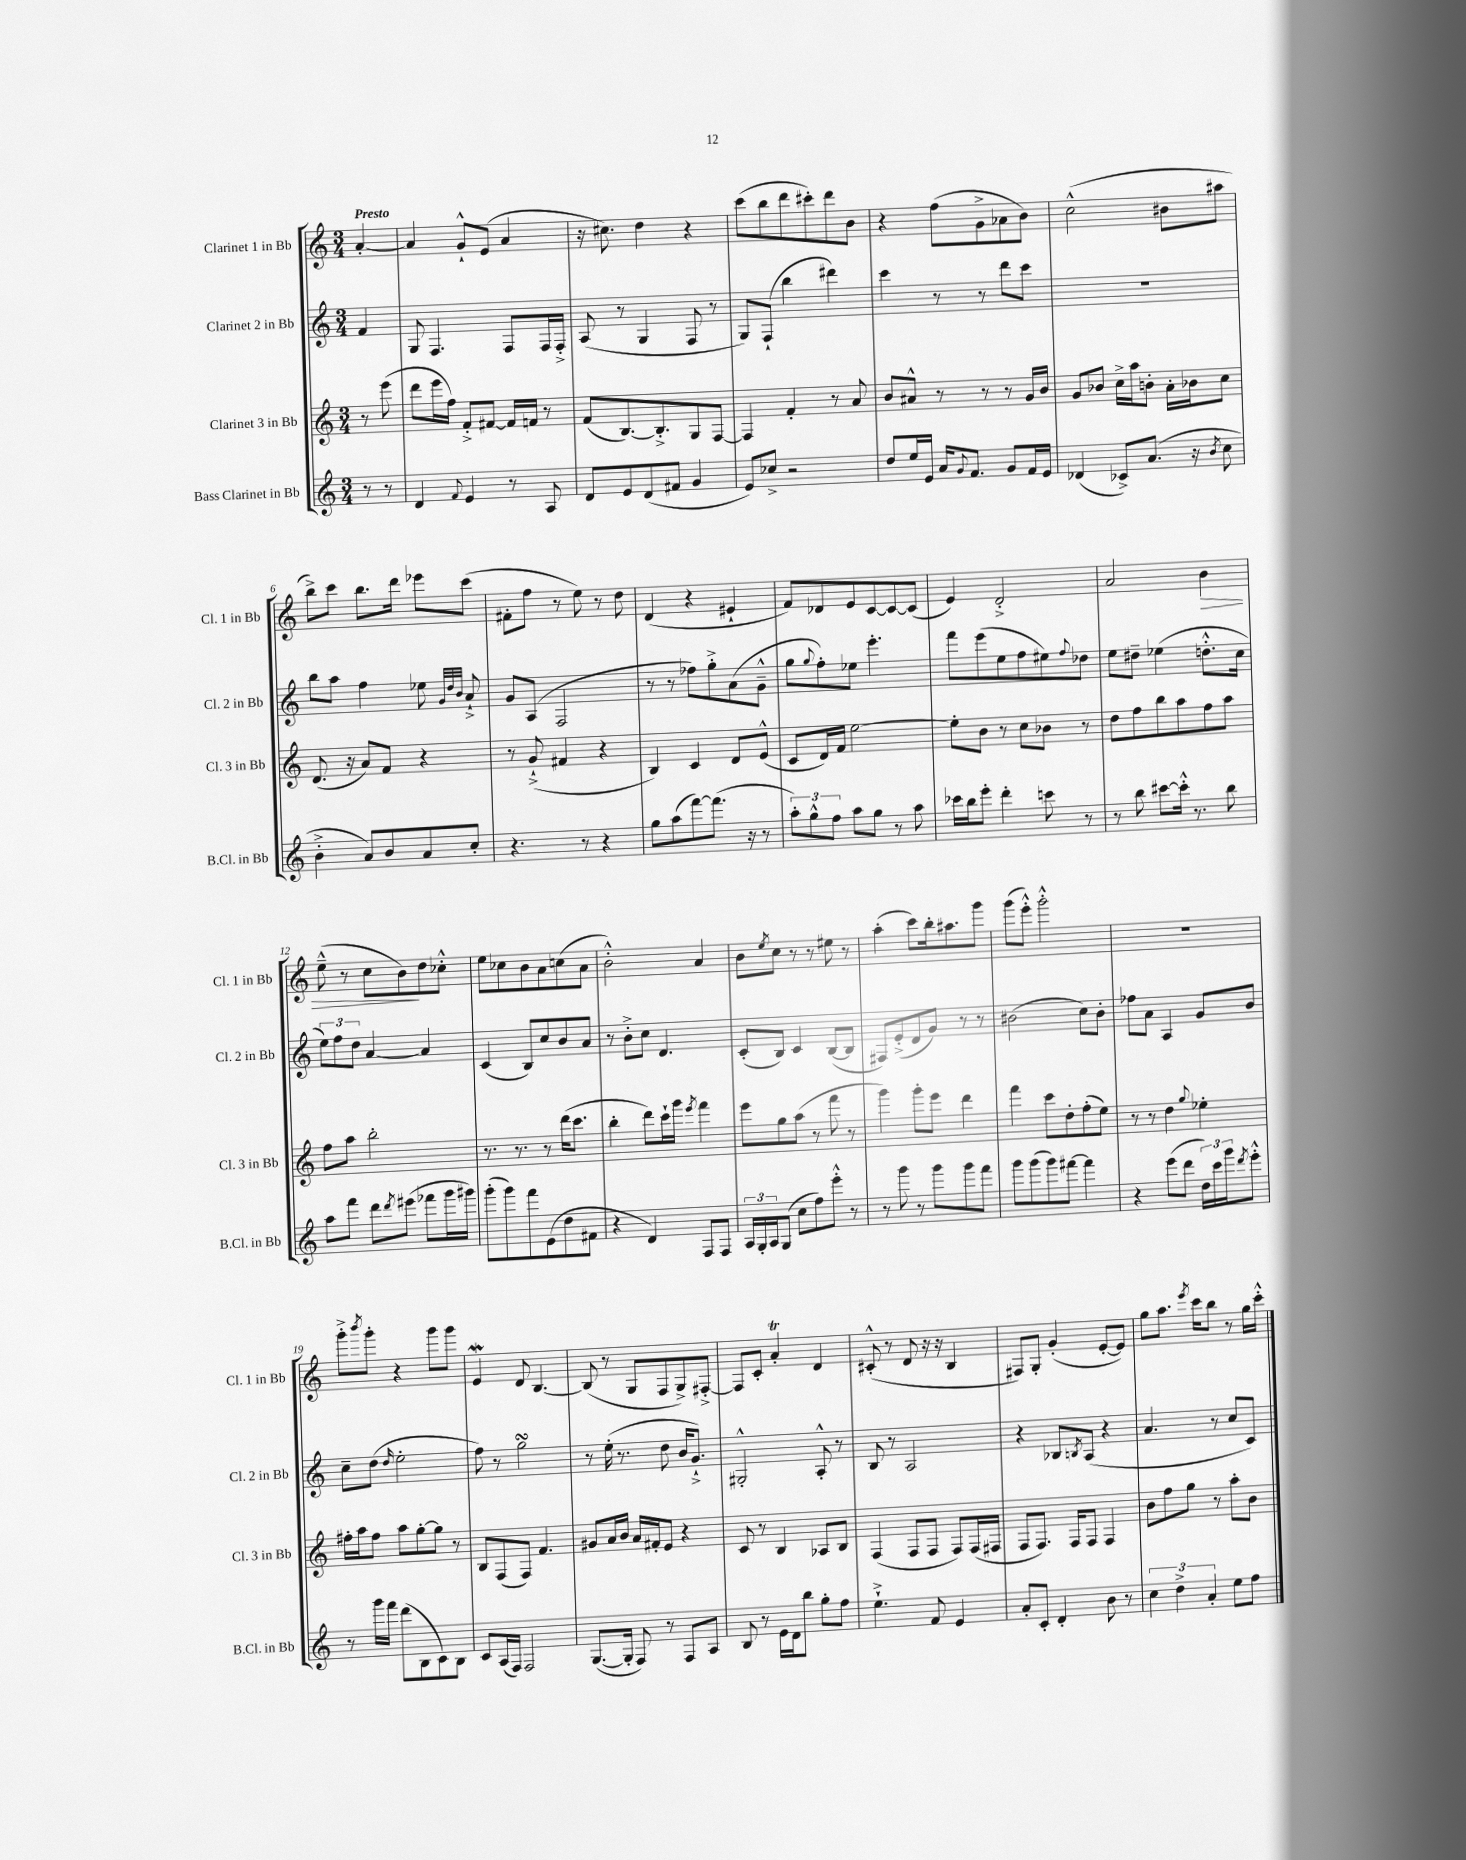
<<
\new StaffGroup <<
\new Staff = "s0" \with { instrumentName = "Clarinet 1 in Bb" shortInstrumentName = "Cl. 1 in Bb" } {
    \clef treble \key c \major \numericTimeSignature \time 3/4 \partial 4 \tempo "Presto"
    a'4~-. |
    a'4 g'8-!-^ e'8( a'4 |
    r16 cis''8.) d''4 r4 |
    c'''8( b''8 d'''8 cis'''8-.) d'''8 b'8 |
    r4 f''8( g'8-> aes'8 b'8) |
    c''2-^( bis'8 ais''8 |
    b''8->) c'''8 b''8. d'''16 ees'''8 c'''8( |
    fis'8-. f''8 r8 e''8) r8 d''8 |
    d'4( r4 eis'4-! |
    f'8) des'8 e'8 c'8~ c'8~ c'8( |
    e'4) d'2-.-> |
    a'2 b'4\> |
    e''8---^( r8 c''8 b'8\!) d''8 ces''8-.-^ |
    e''8 ces''8 b'8 a'8 c''8( a'8 |
    b'2-.-^) a'4 |
    b'8 \acciaccatura { e''8 } c''8 r8 r8 eis''8 r8 |
    a''4-.( c'''8) b''16-. ais''8. g'''8 |
    g'''8( e'''8-.-^) g'''2-.-^ |
    R2. |
    g'''8-.-> \acciaccatura { b'''8 } g'''8-. r4 g'''8 g'''8 |
    e'4\mordent d'8 b4.~ |
    b8( r8 g8 f8 g8->) fis8~-.-> |
    fis8 c'8-. a'4-.\trill d'4 |
    cis'8-.-^( r8 d'8 r16 r16 b4 |
    fis8) g8-. g'4-.( e'8~-. e'8) |
    g''8 a''8. \acciaccatura { e'''8 } c'''16 b''8 r8 g''16 c'''16-.-^ \bar "|." |
}
\new Staff = "s1" \with { instrumentName = "Clarinet 2 in Bb" shortInstrumentName = "Cl. 2 in Bb" } {
    \clef treble \key c \major \numericTimeSignature \time 3/4 \partial 4
    f'4 |
    g8 f4. f8 f16 f16-.-> |
    a8( r8 g4 f8 r8 |
    g8) f8-!( b''4 dis'''4) |
    c'''4 r8 r8 d'''8 c'''8 |
    R2. |
    b''8 a''8 f''4 ees''8 \grace { g'32 d''32 b'32 } a'8-!-> |
    g'8 a8( f2 |
    r8 r8 fes''8) g''8-.-> a'8( g'8---^ |
    g''8 \appoggiatura { g''8 } f''8-.) ees''8 e'''4.-. |
    f'''8 e'''8( e''8 f''8 eis''8) \appoggiatura { f''8 } des''8 |
    e''8 dis''8-- ees''4( d''8.-.-^ c''16 |
    \tuplet 3/2 { e''8) f''8 d''8 } a'4~ a'4 |
    c'4( b8) c''8 b'8 a'8 |
    r8 b'8-.-> c''8 d'4. |
    c'8-.( b8) c'4 b8~( b8 |
    fis8) e'8-.->( d'8 g'8) r8 r8 |
    bis'2( c''8) bis'8-. |
    fes''8 a'8 a4 g'8 b'8 |
    c''8-- d''8( \grace { d''16 } e''2-. |
    f''8) r8 g''2\turn |
    r8 e''16-.( r8. d''8 b'16 g'8.-!->) |
    gis2-.-^ a8-.-^ r8 |
    b8 r8 a2 |
    r4 bes8 \acciaccatura { b8 } a8( r4 |
    a'4. r8 c''8 c'8) \bar "|." |
}
\new Staff = "s2" \with { instrumentName = "Clarinet 3 in Bb" shortInstrumentName = "Cl. 3 in Bb" } {
    \clef treble \key c \major \numericTimeSignature \time 3/4 \partial 4
    r8 e'''8( |
    d'''8 e'''16 f''16) f'8-.-> fis'8~ fis'16 f'16 r8 |
    f'8( b8.~) b8.-.-> g8 f8~ |
    f4 f'4-. r8 a'8 |
    b'8 ais'8-^ r8 r8 r8 g'16 b'16 |
    g'8 bes'8 c''16-> a''16 b'8-. a'16-. bes'16 c''8 |
    d'8.( r16 a'8) f'8 r4 |
    r8 g'8-!->( fis'4 r4 |
    b4) c'4 d'8 e'8-^( |
    c'8 d'16) f'16 e''2~ |
    e''8-. b'8 r8 c''8 bes'8 r8 |
    d''8 f''8 b''8 a''8 f''8 a''8 |
    f''8 a''8 b''2-. |
    r8. r8. r8 d'''16( c'''8. |
    b''4-. d'''8) c'''16-! g'''16 \acciaccatura { e'''8 } f'''4 |
    e'''8 g''8 a''8( r8 f'''8 r8 |
    g'''4) g'''8-. e'''8 d'''4 |
    f'''4 c'''8 d''8-. f''8-.( e''8) |
    r8 r8 d''4 \appoggiatura { g''8 } ees''4-. |
    fis''16-. a''16 fis''8 a''8 g''8~-. g''8 r8 |
    b8 f8( f8) f'4. |
    gis'8 a'16 b'16 a'16 fis'16-. e'8 r4 |
    c'8 r8 b4 aes8 b8 |
    f4( f8 f8 f8) f16( fis16 |
    f8 f8.) f16 f8 f4 |
    b'8 f''8 g''8 r8 a''8-. b'8 \bar "|." |
}
\new Staff = "s3" \with { instrumentName = "Bass Clarinet in Bb" shortInstrumentName = "B.Cl. in Bb" } {
    \clef treble \key c \major \numericTimeSignature \time 3/4 \partial 4
    r8 r8 |
    d'4 \appoggiatura { f'8 } e'4 r8 a8 |
    d'8 e'8 d'8( fis'8 g'4 |
    e'8) ces''8-> r2 |
    d''8 e''16 e'16 a'16 \appoggiatura { g'8 } f'8. g'8 f'16 e'16 |
    des'4( ces'8->) a'8.( r16 \acciaccatura { b'8 } c''8 |
    b'4-.-> a'8) b'8 a'8 c''8-. |
    r4. r8 r4 |
    g''8 a''8( f'''8~) f'''8.( r16 r8 |
    \tuplet 3/2 { a''8-.) g''8-^ f''8 } a''8 g''8 r8 a''8 |
    ces'''16 b''16 e'''8-. d'''4-. c'''8 r8 |
    r8 b''8 cis'''8~ cis'''16-.-^ r8. b''8 |
    a''8 f'''8 d'''8 \acciaccatura { d'''8 } eis'''8( fes'''8 g'''16 gis'''16) |
    g'''8-.( g'''8) f'''8 e'8( d''8 fis'8 |
    r4 d'4) f8 f8 |
    \tuplet 3/2 { a16 g16-. a16 } g8( c''8 f''8) e'''8-.-^ r8 |
    r8 g'''8 r8 g'''8 g'''8 f'''8 |
    g'''8 g'''8( g'''8) fis'''8~ fis'''4 |
    r4 e'''8( d'''8 \tuplet 3/2 { d''16) c'''16 g'''16 } \acciaccatura { d'''8 } e'''8-.-^ |
    r8 g'''16 f'''16 d'''8( b8 c'8) b8 |
    c'8 a16( f16) f2 |
    g8.~( g16-. f8) r8 f8 a8 |
    b8 r8 e'16 d'16 b''8 g''8-. f''8 |
    e''4.-!-> f'8 e'4 |
    a'8-. c'8-. d'4-. b'8 r8 |
    \tuplet 3/2 { c''4 d''4-> a'4-. } e''8 f''8 \bar "|." |
}
>>
>>
